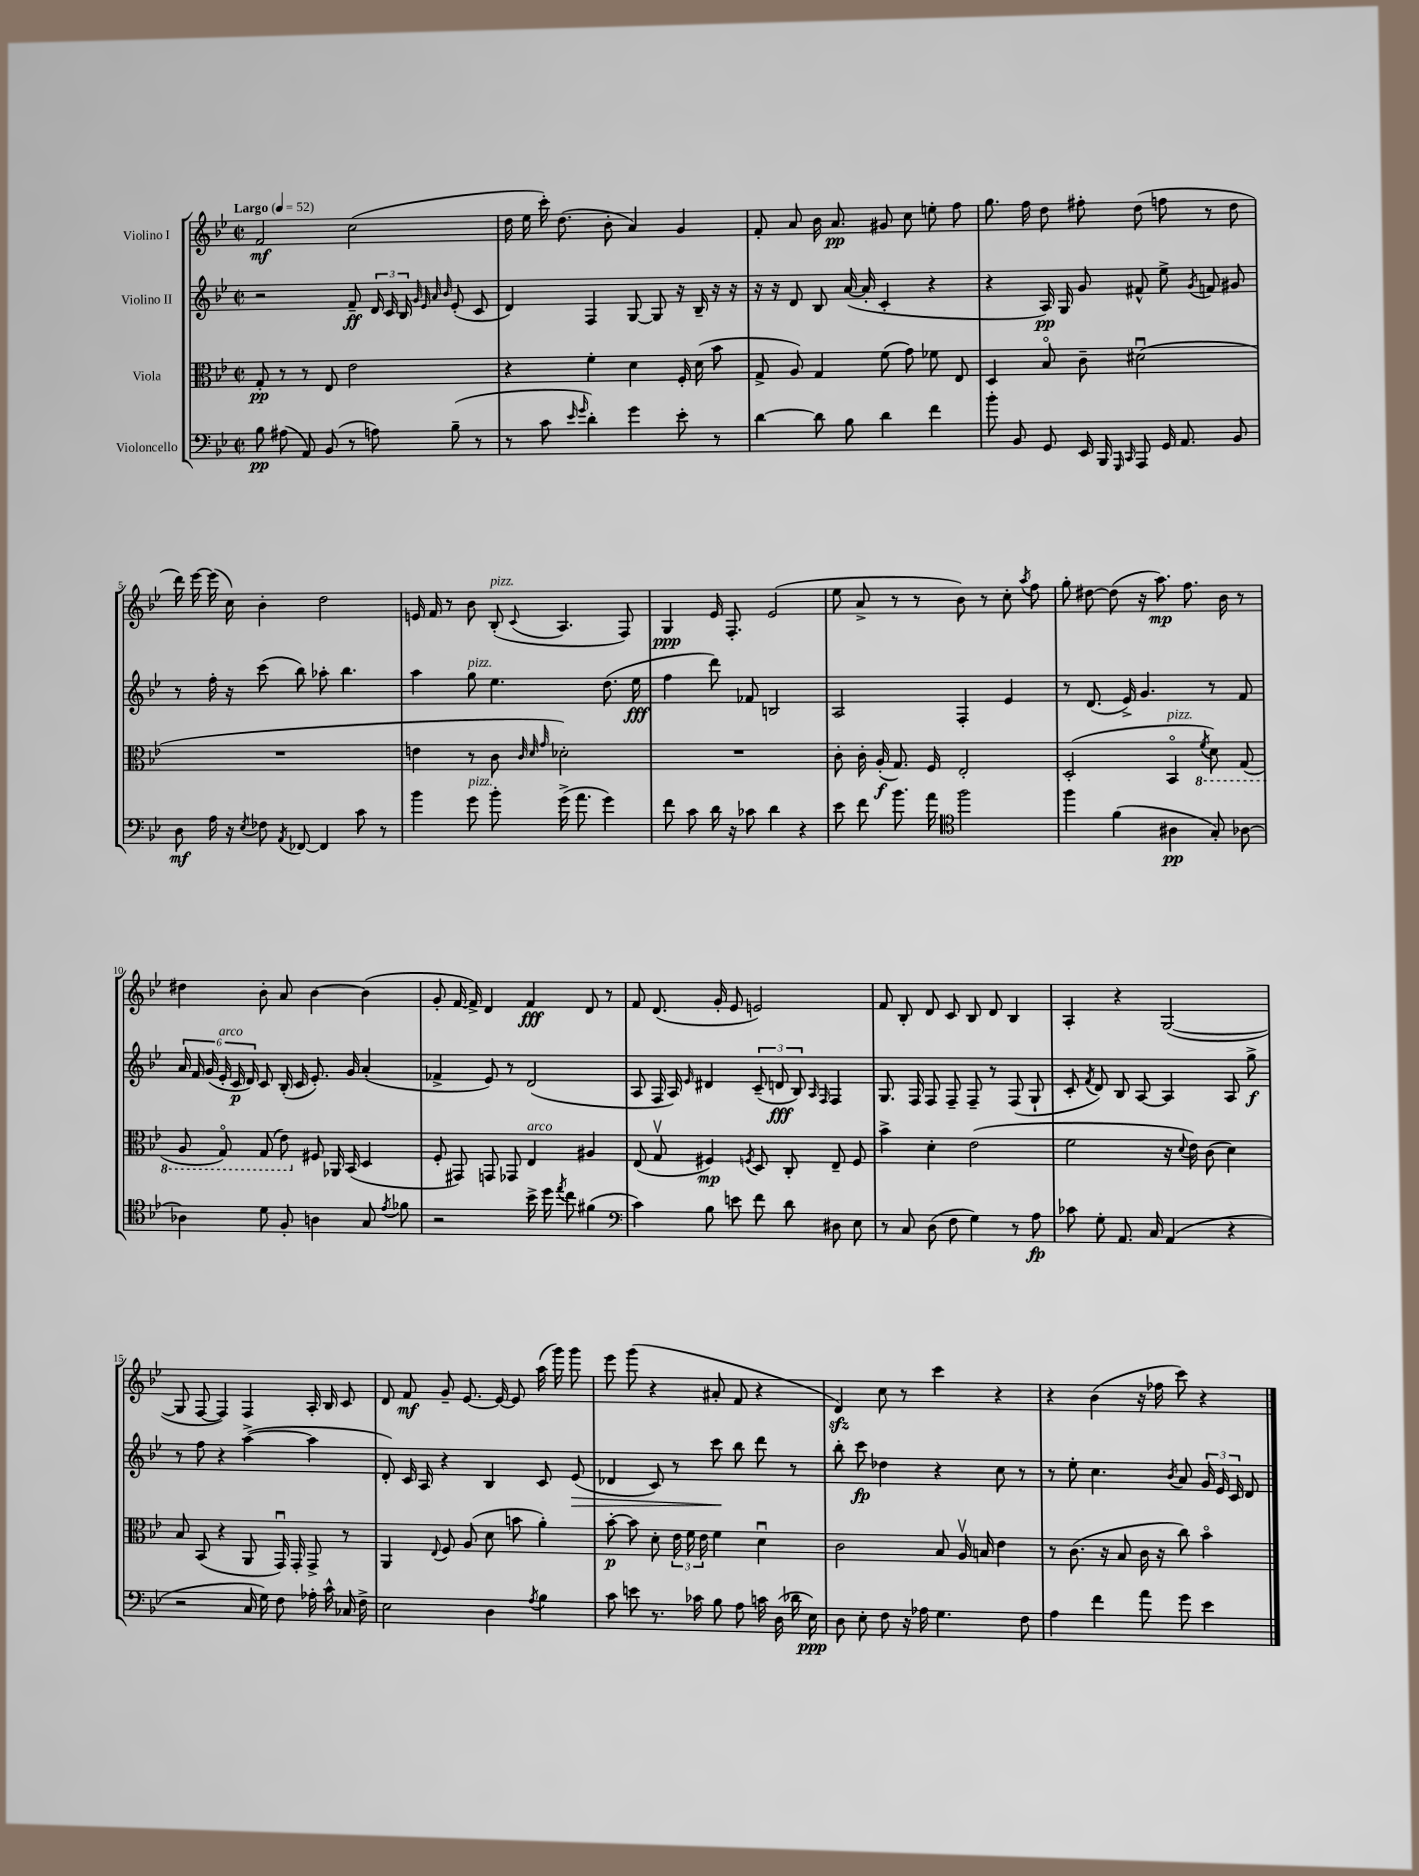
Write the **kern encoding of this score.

**kern	**kern	**kern	**kern
*staff4	*staff3	*staff2	*staff1
*clefF4	*clefC3	*clefG2	*clefG2
*k[b-e-]	*k[b-e-]	*k[b-e-]	*k[b-e-]
*M2/2	*M2/2	*M2/2	*M2/2
*met(c|)	*met(c|)	*met(c|)	*met(c|)
*MM52	*MM52	*MM52	*MM52
8B-	8G'	2r	2f
(8A#	8r	.	.
8AA)	8r	.	.
(8BB-	8E-	.	.
8r	2e-	8f~	(2cc
8A)	.	24d	.
.	.	24c	.
.	.	24B-	.
.	.	32qqg	.
.	.	32qqe-	.
.	.	32qqa	.
.	.	32qqb-	.
(8B-~	.	(8e-'	.
8r	.	8c	.
=	=	=	=
8r	4r	4d)	16dd
.	.	.	16ee-
8c	.	.	16ccc')
.	.	.	(8.dd
16qqe-	.	.	.
16qqg	.	.	.
4d')	4f'	4F	.
.	.	.	8b-'
4g	4d	[8G	4a)
.	.	8G]	.
8e-'	16F'	16r	4g
.	(16d	16B-~	.
8r	8b-	16r	.
.	.	16r	.
=	=	=	=
[4d	8G^	16r	8f'
.	.	16r	.
.	8A)	8d	8a
8d]	4G	8B-	16b-
.	.	.	8.a
8B-	.	([16a	.
.	.	16a']	.
4d	(8f	4c'	8g#
.	8g)	.	8cc
4f	8f-	4r	8ee'
.	8E-	.	8ff
=	=	=	=
8b-'	4D	4r	8.gg
8BB-	.	.	.
.	.	.	16ff
8GG	8B-o	16A)	8dd
.	.	16G	.
16EE-	8c~	8g	8ff#'
16BBB-	.	.	.
16qqGGG	.	.	.
16qqCC	.	.	.
8AAA	(2d#u	8f#^^	(8dd
16GG	.	8ee-^	8ff
8.AA	.	.	.
.	.	8qg	.
.	.	8f	8r
8BB-	.	8g#	8dd
=	=	=	=
8D	1r	8r	16ddd)
.	.	.	[16eee-
16A	.	16ff'	(16eee-]
16r	.	16r	16cc)
8qE-	.	.	.
8F-	.	(8ccc	4b-'
8qAA	.	.	.
[8FF-	.	8bb-)	.
4FF-]	.	8aa-'	2dd
.	.	4.bb-	.
8c	.	.	.
8r	.	.	.
=	=	=	=
4b-	4e	4aa	16e
.	.	.	16f
.	.	.	8r
8g	8r	8gg	8b-
8b-'	8c	4.ee-	(8B-'
.	32qqc	.	.
.	32qqd	.	.
.	32qqg	.	8qqc
(16g^	2d-')	.	4.A
8.a	.	.	.
4g)	.	(8.dd	.
.	.	.	8F)
.	.	16ee-	.
=	=	=	=
8f	1r	4ff	4G
8c	.	.	.
16d	.	8ddd)	16e-
16r	.	.	8.F'
8c-	.	8f-	.
4d	.	2B	(2e-
4r	.	.	.
=	=	=	=
8e-	8c'	2A	8ee-
8f	16c'	.	8a^
.	(16A'	.	.
8.b-	8.G)	.	8r
.	.	.	8r
16a	16F	.	.
*clefC4	*	*	*
2ff	2E-'	4F'	8b-)
.	.	.	8r
.	.	4e-	8cc'
.	.	.	8qaa
.	.	.	8ff
=	=	=	=
4ff	(2D'	8r	8gg'
.	.	(8.d	[8dd#
(4f	.	.	(8dd#]
.	.	16e-^)	.
.	.	4.g	16r
.	.	.	8.aa)
4A#	4BB-o	.	.
.	.	.	8.ff
.	8qF	.	.
8G')	8D)	8r	.
.	.	.	16b-
[8A-	(8GG	8f	8r
=	=	=	=
4A-]	8AA	24a	4dd#
.	.	24f	.
.	.	(24g	.
.	8GGo)	24e-'	.
.	.	24c	.
.	.	24d)	.
8d	(8GG	8c	8b-'
8F'	8E-)	(16B-'	8a
.	.	16c	.
4A	8F#	8.e-')	[4b-
.	16AA-	.	.
.	(16BB-	16g	.
8G	4D	(4a'	(4b-]
8qe-	.	.	.
8f-	.	.	.
=	=	=	=
2r	8F'	4f-^	8g'
.	8GG#)	.	[16f
.	.	.	16f^])
.	8GG	8e-)	4d
.	8GG-	8r	.
16b-^	4E-	(2d	4f
16dd	.	.	.
8qee-	.	.	.
8cc	.	.	.
(4f#	4A#	.	8d
.	.	.	8r
=	=	=	=
*clefF4	*	*	*
4c)	(8E-	8A	8f
.	8Gv	16F	(8.d
.	.	16A)	.
.	.	16qqe-	.
8B-	4F#)	4d#	.
.	.	.	16g'
8e	.	.	8e-
.	8qF	.	.
8f	8D	(12c~	2e)
.	.	12d	.
8d	8C'	.	.
.	.	12B-)	.
.	.	16qqA	.
.	.	16qqF	.
8D#	8E-~	4F	.
8E-	8F	.	.
=	=	=	=
8r	4b-^	8.G	8f
8C	.	.	8B-'
.	.	16F	.
(8D	4d'	8F	8d
8F	.	8F~	8c
4G)	(2e-	8F~	8B-
.	.	8r	8d
8r	.	(8F	4B-
8A	.	8G`	.
=	=	=	=
8c-	2f	8c'	4A'
.	.	8qf	.
8G'	.	8d)	.
8.AA	.	8B-	4r
.	.	[8A	.
16C	.	.	.
(4AA	16r	4A]	([2G
.	8qqd	.	.
.	16e-)	.	.
.	(8c	.	.
4r	4d)	8A	.
.	.	8gg^	.
=	=	=	=
2r	8B-	8r	8G]
.	(8BB-	8ff	[8F
.	4r	4r	4F])
16C	8AA	([4aa^	4F
16G)	.	.	.
8F	16GGu)	.	.
.	16GG'	.	.
16A-'	8GG^	4aa]	16A'
16c^^	.	.	16B-
16C-	8r	.	8c
16F^	.	.	.
=	=	=	=
2E-	4AA	8d')	8d
.	.	16c	8f
.	.	16A	.
.	8qqE-	.	.
.	8F	4r	8g~
.	(8A	.	[8.e-
4D	8d	4B-	.
.	.	.	16e-_
.	8b	.	8e-]
8qA	.	.	.
4B-	4a')	8c	(16aa
.	.	.	16ggg)
.	.	(8e-	8ggg
=	=	=	=
8c	[8b-'	4d-	8eee-
8e	8b-]	.	(8ggg
8.r	8d'	8c)	4r
.	24e-	8r	.
.	24f	.	.
16c-	.	.	.
.	24e-	.	.
8B-	4f	8ccc	8a#'
8A	.	8bb-	8f
16c	4du	8ddd	4r
(16D	.	.	.
16d-	.	8r	.
16E-)	.	.	.
=	=	=	=
8D	2c	8bb-'	4d)
8E-'	.	8ccc	.
8F	.	4dd-	8cc
16r	.	.	8r
16A-	.	.	.
4.G	8B-	4r	4ccc
.	16Av	.	.
.	16B	.	.
.	4e-	8cc	4r
8F	.	8r	.
=	=	=	=
4A	8r	8r	4r
.	(8.c	8ee-'	.
4f	.	4.cc	(4b-
.	16r	.	.
.	8B-	.	.
8a	16c	.	16r
.	16r	.	16ff-
.	.	8qb-	.
8g	8cc)	8a	8ccc)
4e-	4b-o	24g	4r
.	.	24e-	.
.	.	24c	.
.	.	8d	.
==	==	==	==
*-	*-	*-	*-
